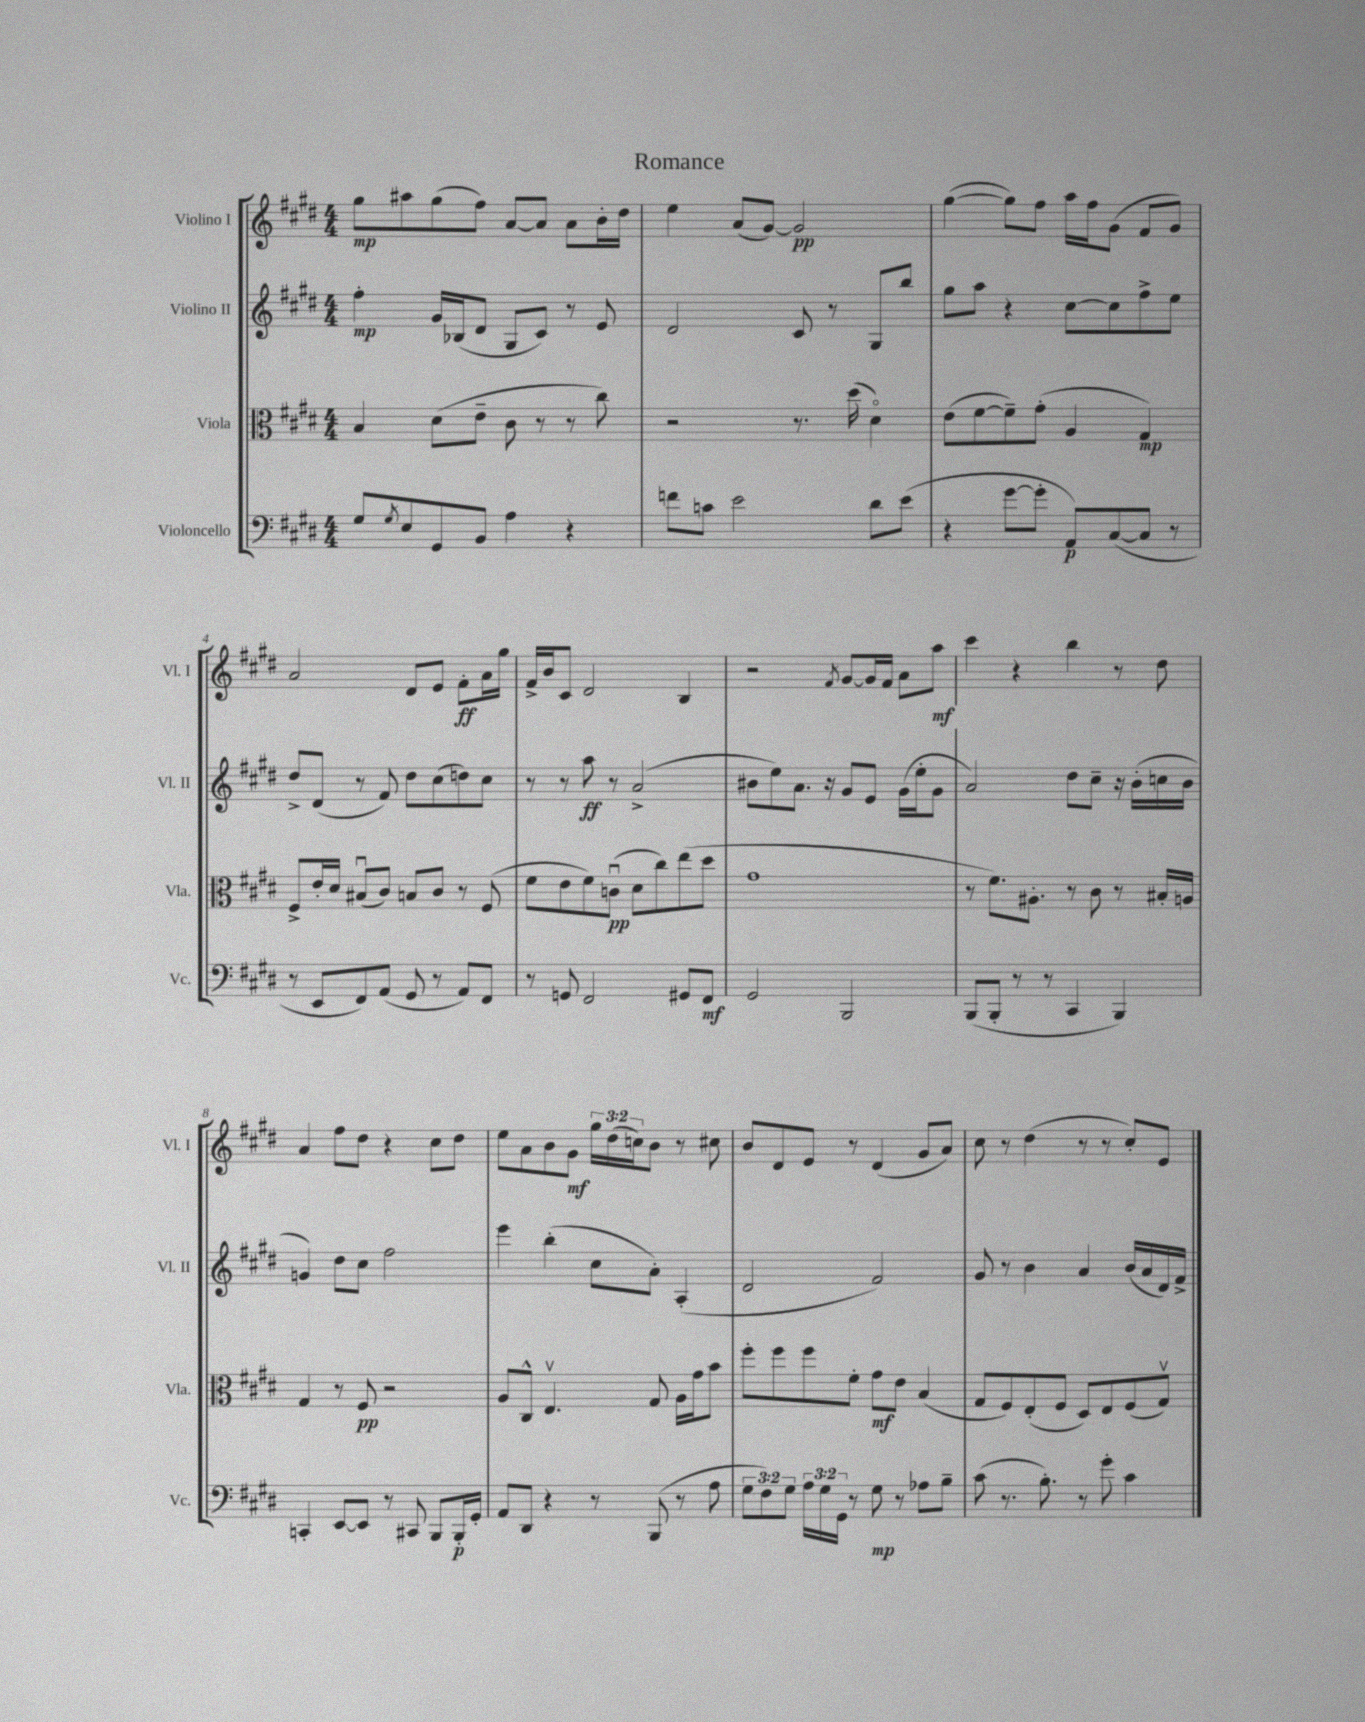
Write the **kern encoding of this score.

**kern	**kern	**kern	**kern
*staff4	*staff3	*staff2	*staff1
*clefF4	*clefC3	*clefG2	*clefG2
*k[f#c#g#d#]	*k[f#c#g#d#]	*k[f#c#g#d#]	*k[f#c#g#d#]
*M4/4	*M4/4	*M4/4	*M4/4
8G#/L	4B/	4ff#'\	8gg#\L
8qG#/	.	.	.
8E/	.	.	8aa#\
8GG#/	(8d#\L	16g#/LL	(8gg#\
.	.	(16B-/J	.
8BB/J	8e~\J	8d#/J	8ff#\J)
4A\	8c#\	8G#/L	[8a/L
.	8r	8c#/J)	8a/]J
4r	8r	8r	8a\L
.	8cc#\)	8e/	16b'\L
.	.	.	16dd#\JJ
=	=	=	=
8f\L	2r	2d#/	4ee\
8c\J	.	.	.
2e\	.	.	(8a/L
.	.	.	[8g#/J)
.	8.r	8c#/	2g#/]
.	.	8r	.
.	(16dd#\	.	.
8d#\L	4d#o\)	8G#/L	.
(8e\J	.	8bb/J	.
=	=	=	=
4r	(8e\L	8gg#\L	([4gg#\
.	[8f#\	8aa\J	.
[8g#\L	8f#~\])	4r	8gg#\]L)
8g#'\]J	(8g#'\J	.	8ff#\J
8AA/L)	4A/	[8cc#\L	16aa\LL
.	.	.	16ff#\J
([8C#/	.	8cc#\]	(8g#\J
8C#/]J	4G#/)	8ff#^\	8f#/L
8r	.	8ee\J	8g#/J)
=	=	=	=
8r	8F#^/L	8dd#^/L	2a/
8EE/L	16e'/L	(8d#/J	.
.	16d#/JJ	.	.
8FF#/)	(8B#u/L	8r	.
(8AA/J	8c#/J)	8f#/)	.
8GG#/	8B/L	8dd#\L	8d#/L
8r	8c#/J	(8cc#\	8e/J
8AA/L)	8r	8dd\)	8f#'\L
8FF#/J	(8F#/	8cc#\J	16a\L
.	.	.	16gg#\JJ
=	=	=	=
8r	8f#\L	8r	16f#^/LL
.	.	.	16b/J
8GG/	8e\	8r	8c#/J
2FF#/	8f#\)	8aa\	2d#/
.	(8cu\J	8r	.
.	8d#\L	(2a^/	.
.	8cc#\)	.	.
8GG#/L	(8ee\	.	4B/
8FF#/J	8dd#\J	.	.
=	=	=	=
2GG#/	1g#	8b#\L	2r
.	.	8ee\)	.
.	.	8.a\J	.
.	.	16r	.
.	.	.	8qf#/
2BBB/	.	8g#/L	[8g#/L
.	.	8e/J	16g#/]L
.	.	.	16f#/JJ
.	.	(16g#\LL	8a\L
.	.	16ee'\J	.
.	.	8g#\J	8aa\J
=	=	=	=
(8BBB/L	8r	2a/)	4ccc#\
8BBB'/J	8.f#\L)	.	.
8r	.	.	4r
.	8.A#'\J	.	.
8r	.	.	.
4CC#/	8r	8dd#\L	4bb\
.	8c#\	8cc#~\J	.
4BBB/)	8r	16r	8r
.	.	(16b'\LL	.
.	16B#'/LL	16cc\	8dd#\
.	16A/JJ	16b\JJ	.
=	=	=	=
4CC'/	4G#/	4g/)	4a/
[8EE/L	8r	8dd#\L	8ff#\L
8EE/]J	8F#/	8cc#\J	8dd#\J
8r	2r	2ff#\	4r
8CC#/	.	.	.
8BBB/L	.	.	8cc#\L
16BBB'/L	.	.	8dd#\J
16GG#'/JJ	.	.	.
=	=	=	=
8AA/L	8A/L	4eee\	8ee\L
8DD#/J	8C#^^/J	.	8a\
4r	4.Ev/	(4bb'\	8b\
.	.	.	8g#\J
8r	.	8cc#\L	24gg#\LL
.	.	.	(24dd#\
.	.	.	24cc\J)
(8BBB/	8G#/	8a'\J)	8b\J
8r	16A\LL	(4A'/	8r
.	16g#\J	.	.
8A\	8b\J	.	8cc#\
=	=	=	=
12G#\L	8ff#'\L	2d#/	8b/L
12F#\)	.	.	.
.	8ff#\	.	8d#/
12G#\J	.	.	.
24A\LL	8ff#\	.	8e/J
24G#\	.	.	.
24GG#\JJ	.	.	.
8r	8f#'\J	.	8r
8G#\	8g#\L	2f#/)	(4d#/
8r	8e\J	.	.
8A-\L	(4B/	.	8g#/L
8B~\J	.	.	8a/J)
=	=	=	=
(8c#\	8G#/L	8g#/	8cc#\
8.r	8F#/)	8r	8r
.	(8E'/	4b\	(4dd#\
8.B'\)	.	.	.
.	8F#/J	.	.
8r	8D#/L)	4a/	8r
8g#'\	8E/	.	8r
4c#\	(8F#/	(16b/LL	8cc#'/L)
.	.	16a/	.
.	8G#v/J)	16d#/)	8e/J
.	.	16f#^/JJ	.
==	==	==	==
*-	*-	*-	*-
